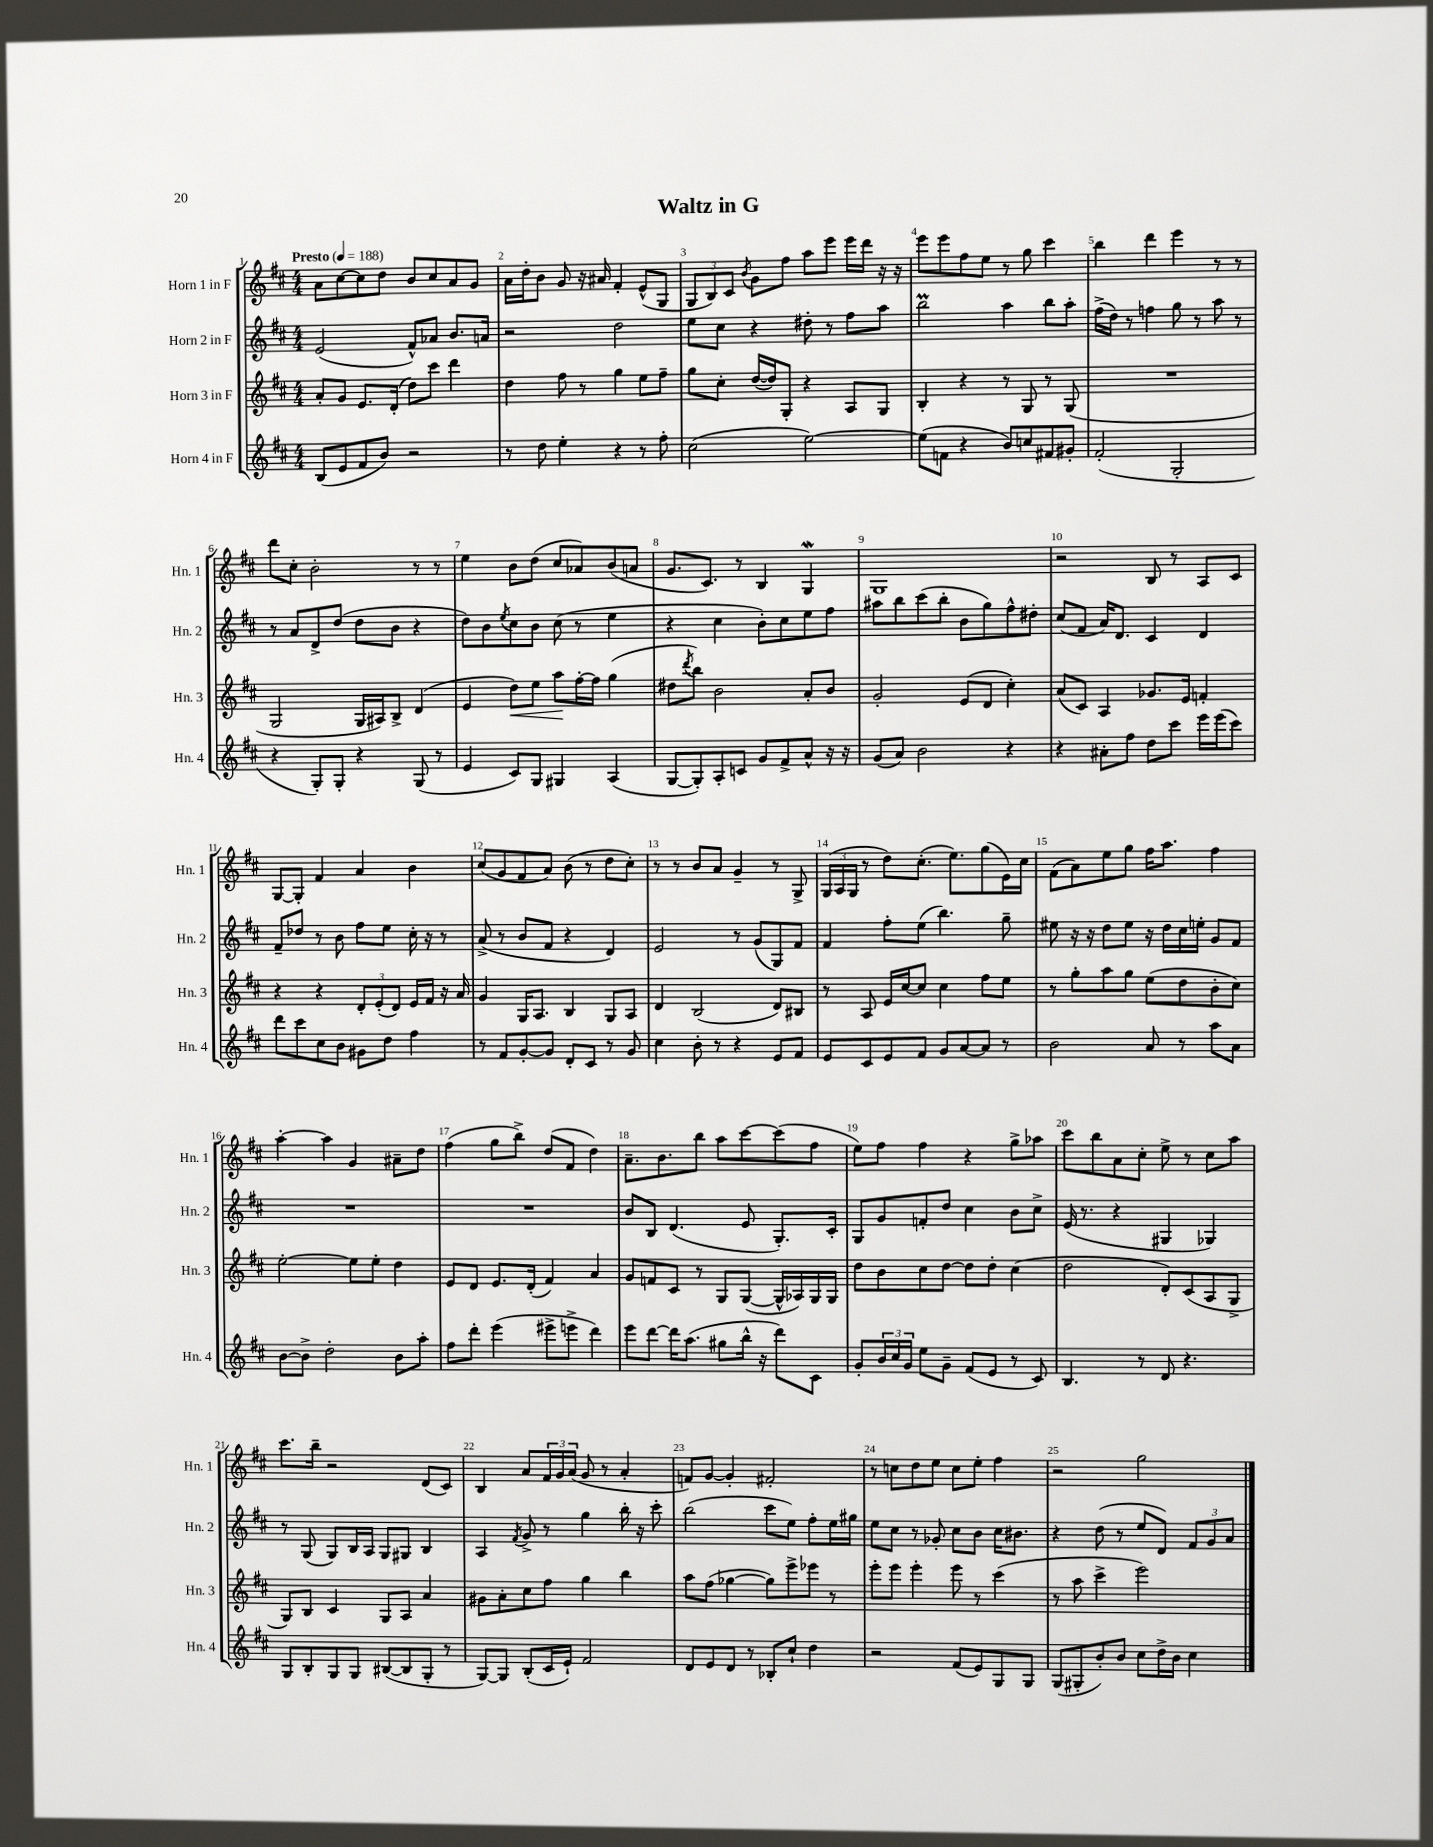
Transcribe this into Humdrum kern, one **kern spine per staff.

**kern	**kern	**dynam	**kern	**kern
*part4	*part3	*part3	*part2	*part1
*staff4	*staff3	*staff3	*staff2	*staff1
*I"Horn 4 in F	*I"Horn 3 in F	*	*I"Horn 2 in F	*I"Horn 1 in F
*I'Hn. 4	*I'Hn. 3	*	*I'Hn. 2	*I'Hn. 1
*clefG2	*clefG2	*	*clefG2	*clefG2
*k[f#c#]	*k[f#c#]	*	*k[f#c#]	*k[f#c#]
*M4/4	*M4/4	*	*M4/4	*M4/4
*MM188	*MM188	*	*MM188	*MM188
=1	=1	=1	=1	=1
!	!	!	!	!LO:TX:a:B:t=Presto
(8B/L	8a'/L	.	(2e/	8a\L
8e/	8g/J	.	.	[8cc#\
8f#/	8.e/L	.	.	8cc#\]
8b/J)	.	.	.	8dd\J
.	(16d'/Jk	.	.	.
2r	8dd\L)	.	8f#^^/L)	8b/L
.	8ccc#\J	.	8a-X/J	8cc#/
.	4ddd\	.	8.b/L	8a/
.	.	.	.	8g/J
.	.	.	16an/Jk	.
=2	=2	=2	=2	=2
8r	4dd\	.	2r	16a\LL
.	.	.	.	16dd'\J
8dd\	.	.	.	8b\J
4ee'\	8ff#\	.	.	8g/
.	8r	.	.	16r
.	.	.	.	16a#X/
4r	4gg\	.	2dd\	4f#'/
8r	8ee\L	.	.	(8e^^/L
8ff#'\	8ff#~\J	.	.	8G/J
=3	=3	=3	=3	=3
(2cc#\	8gg\L	.	8ee\L	12G/L
.	.	.	.	12B/)
.	8cc#'\J	.	8cc#\J	.
.	.	.	.	12c#/J
.	.	.	.	8qb/
.	([16dd/LL	.	4r	8g\L
.	16dd/J])	.	.	.
.	8G'/J	.	.	8ff#\J
[2ee\)	4r	.	8dd#X'\	8aa\L
.	.	.	8r	8eee\J
.	8A/L	.	8ff#\L	16eee\LL
.	.	.	.	16ddd\JJ
.	8G/J	.	8aa\J	16r
.	.	.	.	16r
=4	=4	=4	=4	=4
(8ee\L]	4B'/	.	2bbM\	8eee\L
8fn\J	.	.	.	8eee\
4r	4r	.	.	8ff#\
.	.	.	.	8ee\J
8b/L)	8r	.	4aa\	8r
8ccn/	8G/	.	.	8gg\
8f#X/	8r	.	8bb\L	4ccc#\
8g#X'/J	(8G/	.	8aa'\J	.
=5	=5	=5	=5	=5
(2f#'/	1r	.	(16ff#^\LL	4bb\
.	.	.	16dd\JJ)	.
.	.	.	8r	.
.	.	.	4ffn\	4ddd\
2G'/	.	.	8gg\	4eee\
.	.	.	8r	.
.	.	.	8aa\	8r
.	.	.	8r	8r
!!LO:LB:g=z
=6	=6	=6	=6	=6
4r	2G/	.	8r	8ddd\L
.	.	.	8a/L	8cc#'\J
8G'/L)	.	.	8d^/	2b'\
8G'/J	.	.	(8dd/J	.
4r	16G/LL	.	8dd\L	.
.	16A#X/J)	.	.	.
.	8B^/J	.	8b\J	.
(8G/	(4d/	.	4r	8r
8r	.	.	.	8r
=7	=7	=7	=7	=7
4e/	4e/	.	8dd\L)	4ee\
.	.	.	8b\	.
.	.	.	8qee/	.
!	!	!LO:HP:b	!	!
8c#/L)	8dd\L)	<	8cc#\	8b\L
8G/J	8ee\J	.	8b\J	(8dd\J
4G#X/	8aa\L	.	(8cc#\	8cc#/L
.	[16ff#'\L	[	8r	8a-X/)
.	16ff#\JJ]	.	.	.
(4A/	(4gg\	.	4ee\	(8b/
.	.	.	.	8an/J
=8	=8	=8	=8	=8
[8G/L	8dd#X\L	.	4r	8.g/L
.	8qddd/	.	.	.
8G'/])	8bb\J)	.	.	.
.	.	.	.	8.c#/J)
8A'/	2b\	.	4cc#\	.
8cn/J	.	.	.	8r
8g/L	.	.	8b'\L)	4B/
8f#^/	.	.	8cc#\	.
8a^^/J	8a'/L	.	8ee\	4Gw/
16r	8b/J	.	8ff#\J	.
16r	.	.	.	.
=9	=9	=9	=9	=9
(8g/L	2g'/	.	8aa#X\L	1G
8a/J)	.	.	8bb\	.
2b\	.	.	(8ccc#\	.
.	.	.	8bb'\J	.
.	(8e/L	.	8b\L	.
.	8d/J	.	8gg\)	.
4r	4cc#'\)	.	8ff#^^\	.
.	.	.	8dd#X'\J	.
=10	=10	=10	=10	=10
4r	(8a/L	.	(8cc#/L	2r
.	8c#/J)	.	8f#/J	.
8a#X'\L	4A/	.	16a/KL)	.
.	.	.	8.d/J	.
8ff#\J	.	.	.	.
8dd\L	8.g-X/L	.	4c#/	8B/
8ccc#\J	.	.	.	8r
.	16e/Jk	.	.	.
16eee\LL	4fn'/	.	4d/	8A/L
(16eee\J	.	.	.	.
8ccc#\J)	.	.	.	8c#/J
!!LO:LB:g=z
=11	=11	=11	=11	=11
8ddd\L	4r	.	8f#~/L	[8G/L
8ccc#\	.	.	8dd-X/J	8G'/J]
8cc#\	4r	.	8r	4f#/
8b\J	.	.	8b\	.
8g#X\L	12d'/L	.	8ff#\L	4a/
.	(12e'/	.	.	.
8dd\J	.	.	8ee\J	.
.	12d/J)	.	.	.
4ff#\	16e/LL	.	16cc#'\	4b\
.	16f#/JJ	.	16r	.
.	16r	.	8r	.
.	16a/	.	.	.
=12	=12	=12	=12	=12
8r	4g/	.	(8a^/	(8cc#/L
8f#/L	.	.	8r	8g/
[8g'/	16G/KL	.	8b/L	8f#/
.	8.A/J	.	.	.
8g/J]	.	.	8f#/J	8a/J)
8d'/L	4B/	.	4r	(8b\
8c#/J	.	.	.	8r
8r	8G/L	.	4d/)	8dd\L
8g/	8A/J	.	.	8cc#'\J)
=13	=13	=13	=13	=13
4cc#\	4d/	.	2e/	8r
.	.	.	.	8r
8b'\	(2B/	.	.	8b/L
8r	.	.	.	8a/J
4r	.	.	8r	4g~/
.	.	.	(8g/L	.
8e/L	8d/L)	.	8G/)	8r
8f#/J	8B#X/J	.	8f#/J	8G^/
=14	=14	=14	=14	=14
8e/L	8r	.	4f#/	(24G/LL
.	.	.	.	24A/
.	.	.	.	24G/JJ
8c#/	8A/	.	.	8r
8e/	16e/LL	.	8ff#'\L	8dd\L)
.	[16cc#/J	.	.	.
8f#/J	8cc#/J]	.	(8ee\J	(8.cc#'\J
8g/L	4cc#\	.	4.bb\)	.
.	.	.	.	8.ee\L)
[8a/	.	.	.	.
8a/J]	8ff#\L	.	.	(8gg\
8r	8ee\J	.	8gg~\	16e\L)
.	.	.	.	16cc#\JJ
=15	=15	=15	=15	=15
2b\	8r	.	8ee#X\	(8f#\L
.	8gg'\L	.	16r	8a\)
.	.	.	16r	.
.	8aa\	.	8dd\L	8ee\
.	8gg\J	.	8ee#\J	8gg\J
8a/	(8ee\L	.	16r	16ff#\KL
.	.	.	16dd\LL	8.aa\J
8r	8dd\	.	16cc#\	.
.	.	.	16een'\JJ	.
8aa\L	8b'\	.	8g/L	4ff#\
8a\J	8cc#\J)	.	8f#/J	.
!!LO:LB:g=z
=16	=16	=16	=16	=16
[8b\L	[2ee'\	.	1r	[4aa'\
8b^\J]	.	.	.	.
2dd'\	.	.	.	4aa\]
.	8ee\L]	.	.	4g/
.	8ee'\J	.	.	.
8b\L	4dd\	.	.	8a#X~\L
8aa'\J	.	.	.	8dd\J
=17	=17	=17	=17	=17
8ff#\L	8e/L	.	1r	(4ff#\
8ddd'\J	8d/J	.	.	.
(4eee\	8.e/L	.	.	8gg\L
.	.	.	.	8bb^\J)
.	(16d'/Jk	.	.	.
8eee#X^\L	4f#/)	.	.	(8dd/L
8eeen^\J	.	.	.	8f#/J
4ddd\)	4a/	.	.	4dd\)
=18	=18	=18	=18	=18
8eee\L	8g/L	.	8b/L	8.a~\L
[8ddd\J	8fn/	.	8B/J	.
.	.	.	.	8.b\
16ddd\KL]	8c#/J	.	(4.d/	.
(8.aa\J	.	.	.	.
.	8r	.	.	8bb\J
8gg#X\L	8G/L	.	.	8aa\L
16bb^^\Jk	([8G/J	.	8e/	[8ccc#\
16r	.	.	.	.
8ddd\L)	16G^^/LL]	.	8.G'/L)	(8ccc#\]
.	16A-X/)	.	.	.
8c#\J	16G/	.	.	8ff#\J
.	16G/JJ	.	16c#'/Jk	.
=19	=19	=19	=19	=19
8g'/L	8dd\L	.	8G/L	8ee\L)
24b/L	8b\	.	8g/	8ff#\J
24cc#/	.	.	.	.
24g/JJ	.	.	.	.
8ee\L	8cc#\	.	8fn'/	4ff#\
8g~\J	[8dd\J	.	8dd/J	.
(8f#/L	8dd\L]	.	4cc#\	4r
8e/J	8dd'\J	.	.	.
8r	(4cc#\	.	8b\L	8gg^\L
8c#/)	.	.	8cc#^\J	8aa-X\J
=20	=20	=20	=20	=20
4.B/	2dd\	.	(16e/	8ccc#\L
.	.	.	8.r	.
.	.	.	.	8bb\
.	.	.	4r	8a\
8r	.	.	.	8cc#'\J
8d/	8d'/L)	.	4G#X/	8ee^\
4.r	(8c#/	.	.	8r
.	8A/	.	4G-X/)	8cc#\L
.	8G^/J	.	.	8aa\J
!!LO:LB:g=z
=21	=21	=21	=21	=21
8G/L	8G/L)	.	8r	8.ccc#\L
8B'/	8B/J	.	(8G/	.
.	.	.	.	16bb~\Jk
8G/	4c#/	.	8G/L)	2r
8G/J	.	.	16B/L	.
.	.	.	16A/JJ	.
([8B#X/L	8G/L	.	8G/L	.
8B#/]	8A/J	.	8G#X/J	.
8G'/J	4a/	.	4B/	(8d/L
8r	.	.	.	8c#/J)
=22	=22	=22	=22	=22
[8G/L)	8g#X\L	.	4A/	4B/
8G/J]	8a'\	.	.	.
.	.	.	8qf#/	.
(8B'/L	8cc#\	.	8g^/	8a/L
16c#/L	8ff#\J	.	8r	24f#/L
.	.	.	.	24g/
16e`/JJ)	.	.	.	.
.	.	.	.	(24a/JJ
2f#/	4gg\	.	4gg\	8g/
.	.	.	.	8r
.	4bb\	.	16bb'\	4a'/
.	.	.	16r	.
.	.	.	8ccc#'\	.
=23	=23	=23	=23	=23
8d/L	8aa\L	.	(2bb\	8fn/L)
8e/	(8ff#\J	.	.	[8g/J
8d/J	[4gg-X\	.	.	4g'/]
8r	.	.	.	.
8B-X'/L	8gg-\L])	.	8ccc#\L	2f#X'/
8cc#`/J	8eee^\	.	8ee\J)	.
4dd\	8eee-X\J	.	8ff#'\L	.
.	8r	.	16ee\L	.
.	.	.	16gg#X\JJ	.
=24	=24	=24	=24	=24
2r	8eee'\L	.	8ee\L	8r
.	8eee\J	.	8cc#\J	8ccn\L
.	4eee'\	.	8r	8dd\
.	.	.	8g-X'/	8ee\J
(8f#/L	8eee\	.	8cc#\L	8cc\L
8e/)	8r	.	8b\J	8ee'\J
8G/	(4ccc#\	.	16cc#\KL	4ff#\
.	.	.	8.b#X\J	.
8G/J	.	.	.	.
=25	=25	=25	=25	=25
(8G/L	8r	.	4r	2r
8G#X'/	8aa\	.	.	.
8b'/)	4ccc#^\	.	(8dd\	.
8b/J	.	.	8r	.
8cc#\L	2eee\)	.	8ee/L	2gg\
16dd^\L	.	.	8d/J)	.
16b\JJ	.	.	.	.
4cc#\	.	.	12f#/L	.
.	.	.	12g/	.
.	.	.	12a/J	.
==	==	==	==	==
*-	*-	*-	*-	*-
